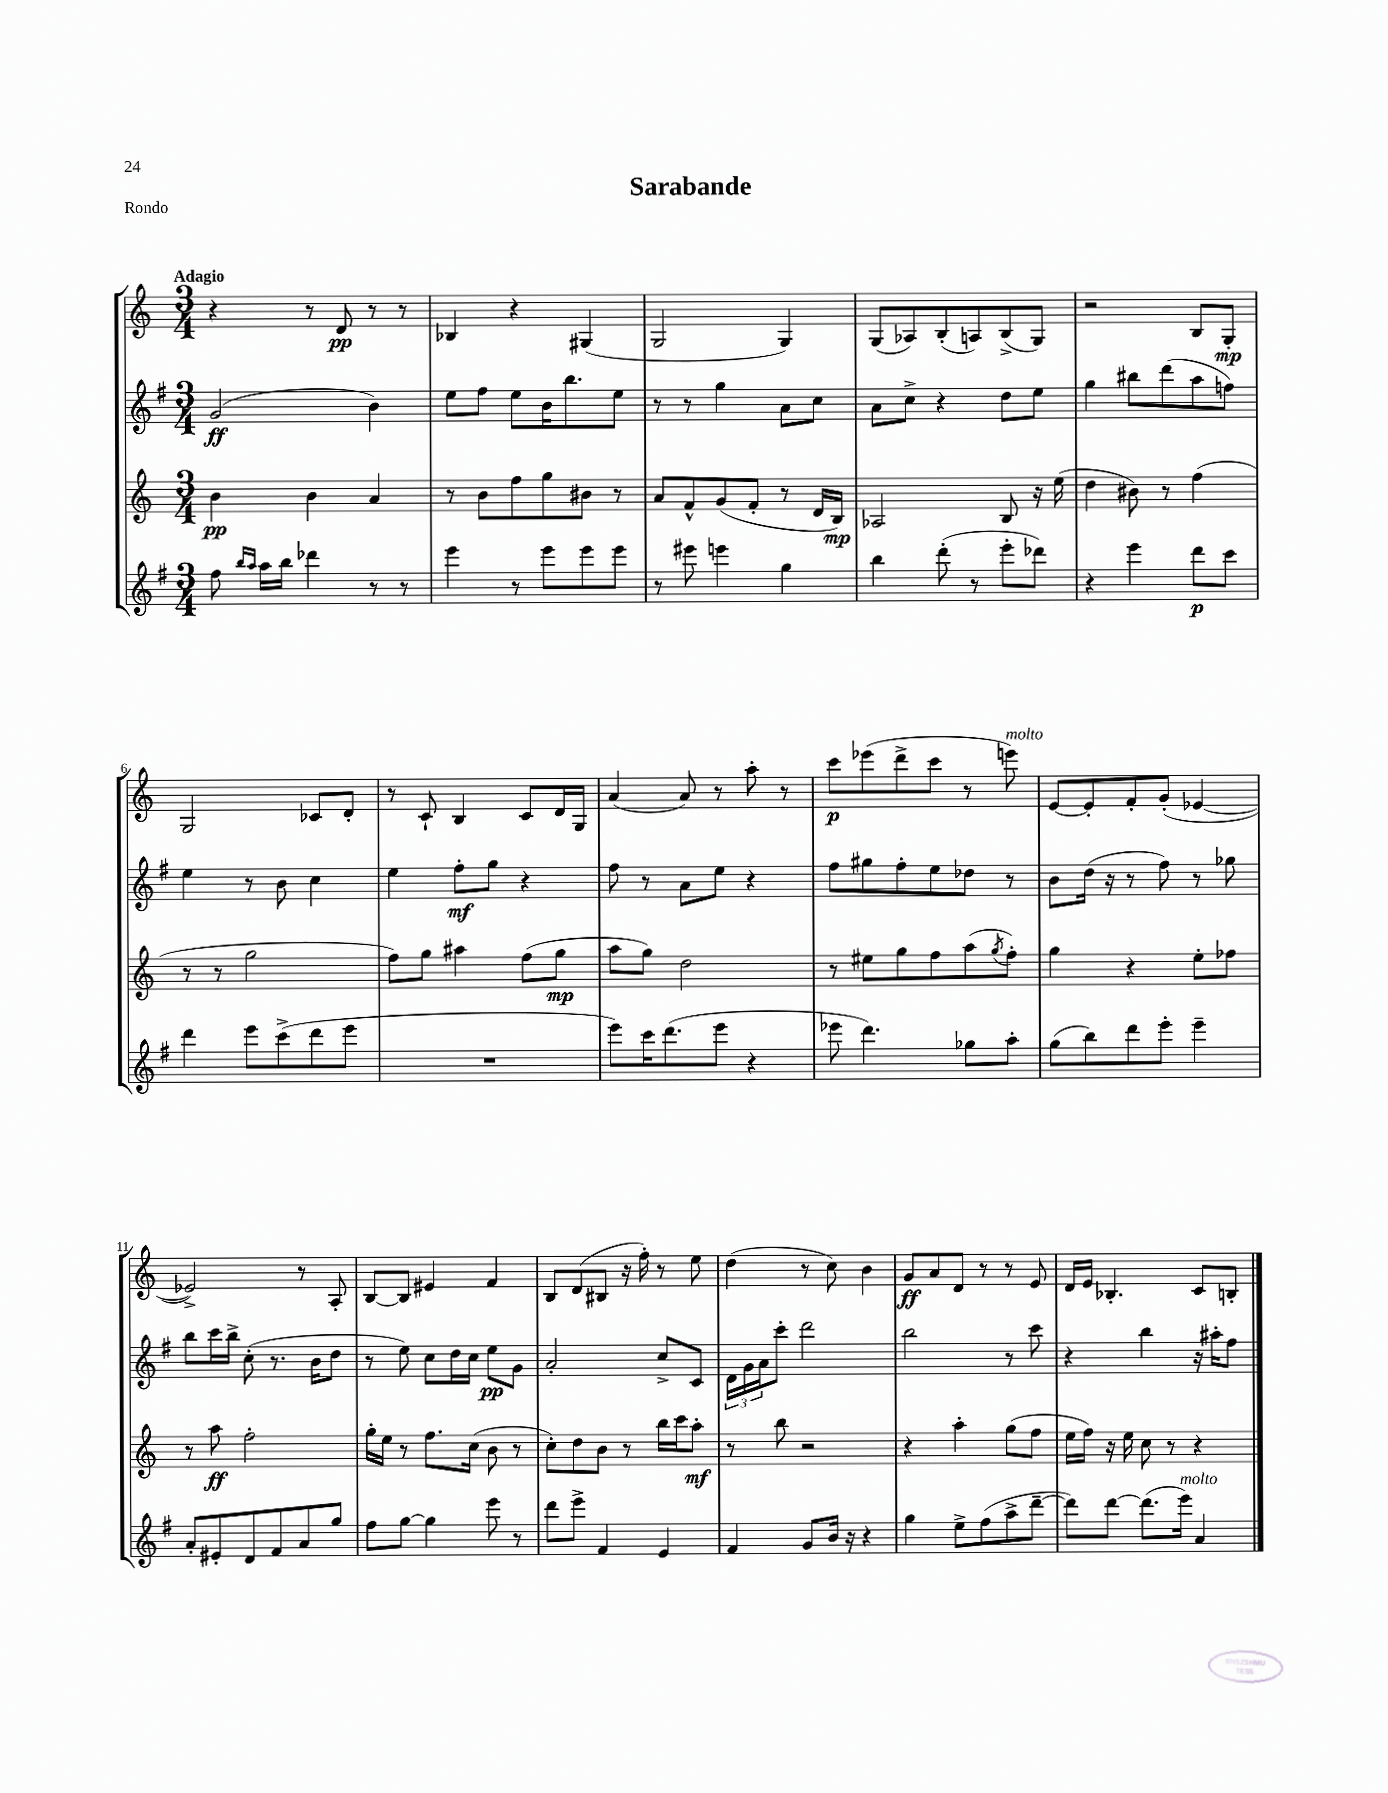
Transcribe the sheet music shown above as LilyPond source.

\header { title = "Sarabande" piece = "Rondo" }
<<
\new StaffGroup <<
\new Staff = "s0" {
    \clef treble \key c \major \numericTimeSignature \time 3/4 \tempo "Adagio"
    r4 r8 d'8\pp r8 r8 |
    bes4 r4 gis4( |
    g2 g4) |
    g8( aes8) b8-.( a8) b8->( g8) |
    r2 b8 g8-.\mp |
    g2 ces'8 d'8-. |
    r8 c'8-! b4 c'8 d'16 g16 |
    a'4( a'8) r8 a''8-. r8 |
    c'''8\p ees'''8( d'''8-> c'''8 r8 e'''8^\markup { \italic "molto" }) |
    e'8~ e'8-. f'8-. g'8-.( ees'4~ |
    ees'2->) r8 a8-. |
    b8~ b8 eis'4 f'4 |
    b8 d'8( bis8 r16 f''16-.) r8 e''8 |
    d''4( r8 c''8) b'4 |
    g'8\ff a'8 d'8 r8 r8 e'8 |
    d'16 e'16 bes4.-. c'8 b8-. \bar "|." |
}
\new Staff = "s1" {
    \clef treble \key g \major \numericTimeSignature \time 3/4
    g'2\ff( b'4) |
    e''8 fis''8 e''8 b'16 b''8. e''8 |
    r8 r8 g''4 a'8 c''8 |
    a'8 c''8-> r4 d''8 e''8 |
    g''4 bis''8 d'''8( a''8 f''8) |
    e''4 r8 b'8 c''4 |
    e''4 fis''8-.\mf g''8 r4 |
    fis''8 r8 a'8 e''8 r4 |
    fis''8 gis''8 fis''8-. e''8 des''8 r8 |
    b'8 d''16( r16 r8 fis''8) r8 ges''8 |
    b''8 c'''16 b''16-> c''8-.( r8. b'16 d''8 |
    r8 e''8) c''8 d''16 c''16 e''8\pp g'8 |
    a'2-. c''8-> c'8 |
    \tuplet 3/2 { d'16 g'16 a'16 } c'''8-. d'''2 |
    b''2 r8 c'''8 |
    r4 b''4 r16 ais''16-. fis''8 \bar "|." |
}
\new Staff = "s2" {
    \clef treble \key c \major \numericTimeSignature \time 3/4
    b'4\pp b'4 a'4 |
    r8 b'8 f''8 g''8 bis'8 r8 |
    a'8 f'8-^ g'8( f'8-. r8 d'16 b16\mp) |
    aes2 b8 r16 e''16( |
    d''4 bis'8) r8 f''4( |
    r8 r8 g''2 |
    f''8) g''8 ais''4 f''8( g''8\mp |
    a''8 g''8) d''2 |
    r8 eis''8 g''8 f''8 a''8( \acciaccatura { g''8 } f''8-.) |
    g''4 r4 e''8-. fes''8 |
    r8 a''8\ff f''2-. |
    g''16-. e''16 r8 f''8. c''16( b'8 r8 |
    c''8-.) d''8 b'8 r8 b''16 c'''16 a''8-.\mf |
    r8 b''8 r2 |
    r4 a''4-. g''8( f''8 |
    e''16 f''16) r16 e''16 c''8 r8 r4 \bar "|." |
}
\new Staff = "s3" {
    \clef treble \key g \major \numericTimeSignature \time 3/4
    fis''8 \grace { b''16 a''16 } a''16 b''16 des'''4 r8 r8 |
    e'''4 r8 e'''8 e'''8 e'''8 |
    r8 eis'''8 e'''4 g''4 |
    b''4 d'''8-.( r8 e'''8-. des'''8) |
    r4 e'''4 d'''8\p c'''8 |
    d'''4 e'''8 c'''8->( d'''8 e'''8 |
    R2. |
    e'''8) c'''16 d'''8.( e'''8 r4 |
    ees'''8 d'''4.) ges''8 a''8-. |
    g''8( b''8) d'''8 e'''8-. e'''4-- |
    a'8-. eis'8-. d'8 fis'8 a'8 g''8 |
    fis''8 g''8~ g''4 e'''8 r8 |
    d'''8 e'''8-> fis'4 e'4 |
    fis'4 g'8 b'16 r16 r4 |
    g''4 e''8-> fis''8( a''8-> d'''8~-- |
    d'''8) d'''8~ d'''8.( e'''16^\markup { \italic "molto" }) a'4 \bar "|." |
}
>>
>>
